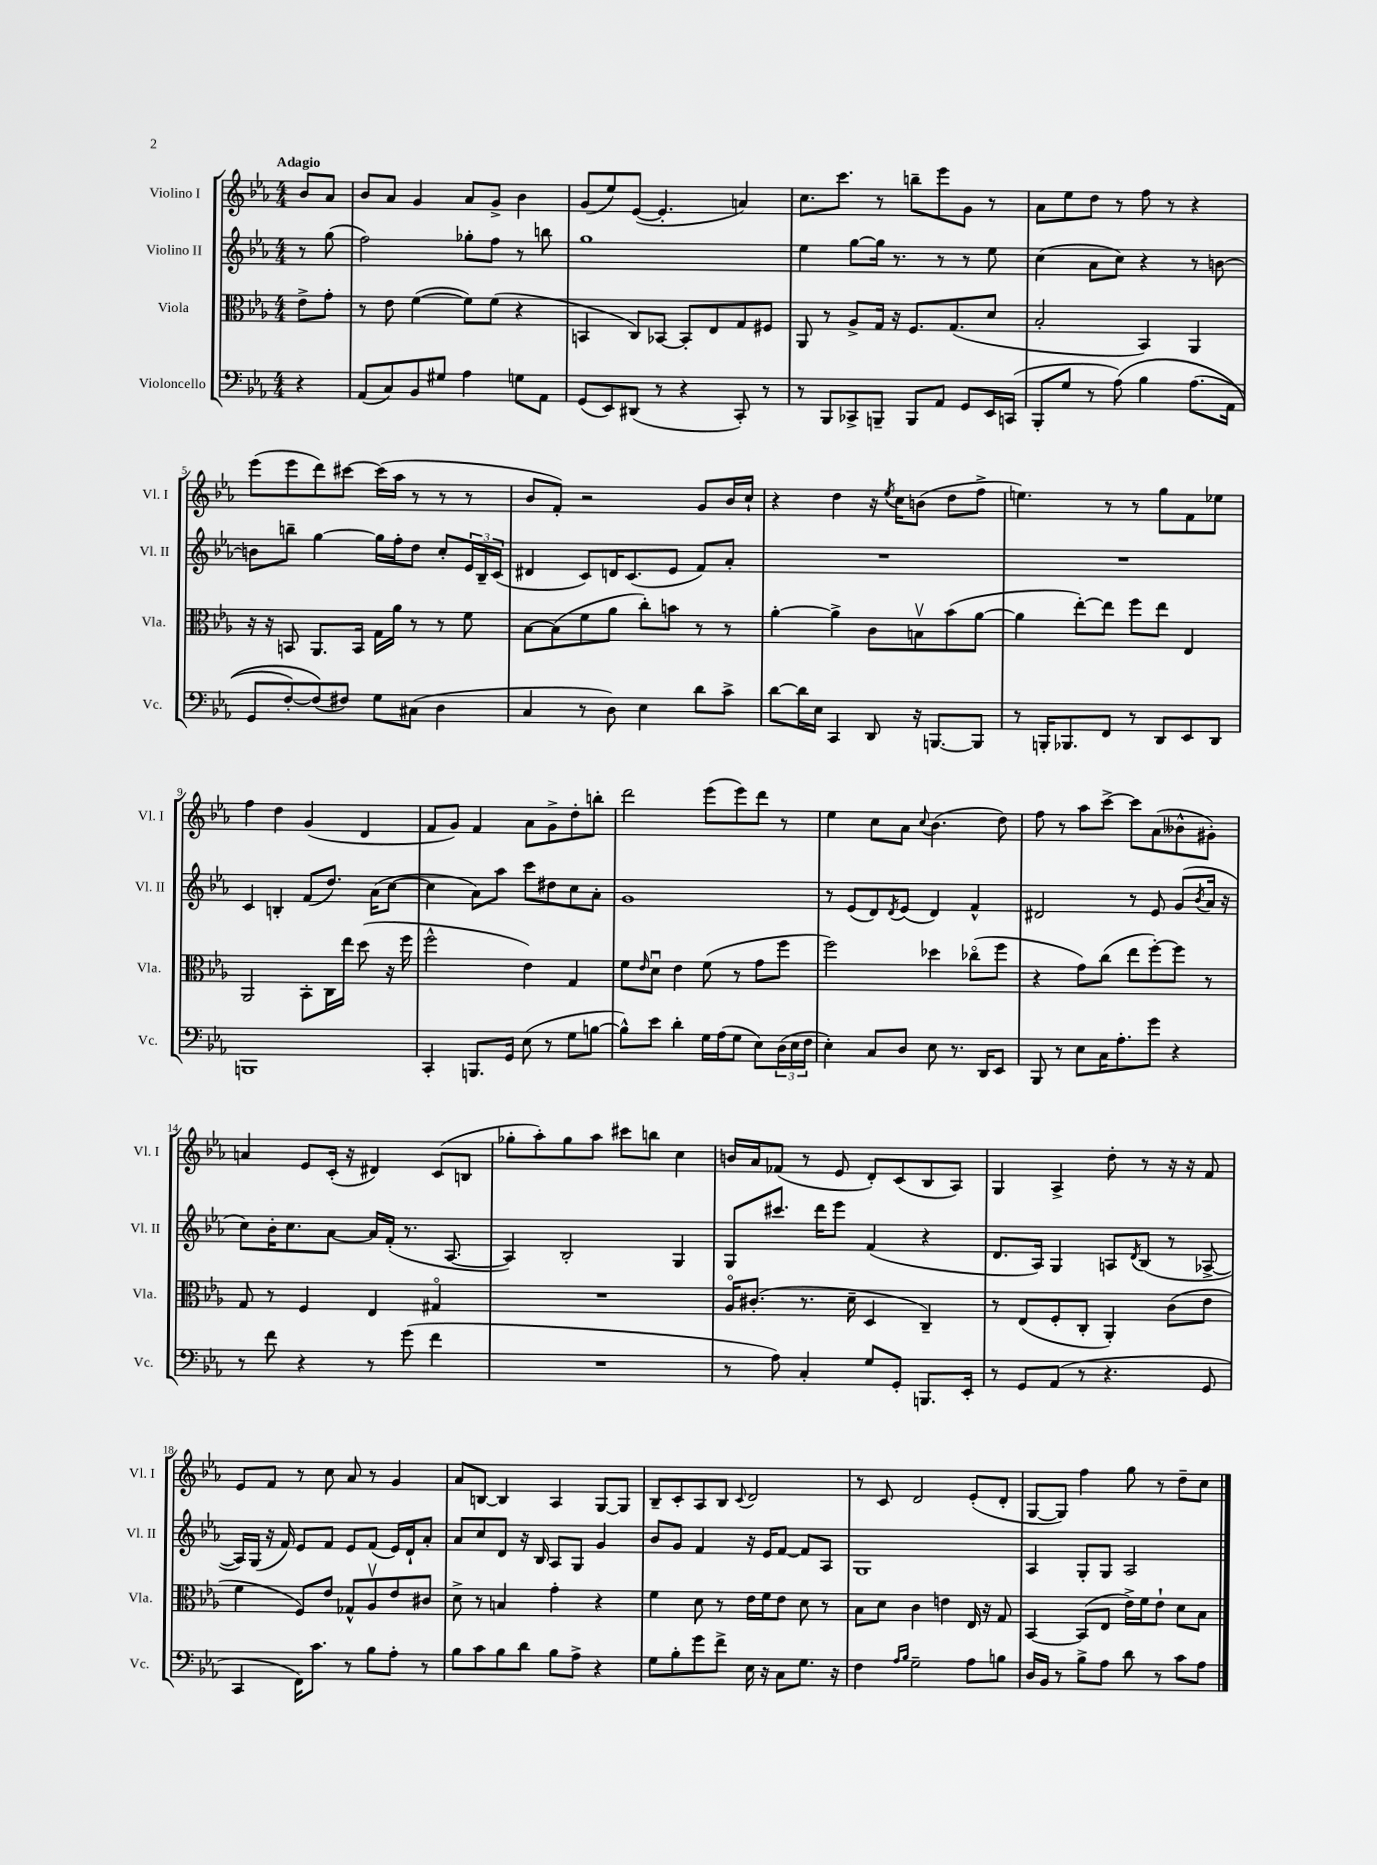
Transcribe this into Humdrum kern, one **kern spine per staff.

**kern	**kern	**kern	**kern
*part4	*part3	*part2	*part1
*staff4	*staff3	*staff2	*staff1
*I"Violoncello	*I"Viola	*I"Violino II	*I"Violino I
*I'Vc.	*I'Vla.	*I'Vl. II	*I'Vl. I
*clefF4	*clefC3	*clefG2	*clefG2
*k[b-e-a-]	*k[b-e-a-]	*k[b-e-a-]	*k[b-e-a-]
*M4/4	*M4/4	*M4/4	*M4/4
=	=	=	=
!	!	!	!LO:TX:a:B:t=Adagio
4r	8e-^\L	8r	8b-/L
.	8g'\J	(8gg\	8a-/J
=1	=1	=1	=1
(8AA-/L	8r	2ff\)	8b-/L
8C/)	8e-\	.	8a-/J
8BB-/	([4f\	.	4g/
8G#X/J	.	.	.
4A-\	8f\L])	8gg-X'\L	8a-/L
.	(8f\J	8ff\J	8g^/J
8Gn\L	4r	8r	4b-\
8AA-\J	.	8bbn\	.
=2	=2	=2	=2
(8GG/L	4BBn/	1gg	(8g/L
8EE-/)	.	.	8ee-/)
(8DD#X/J	8C/L)	.	([8e-/J
8r	[8BB-X/J	.	4.e-'/]
4r	8BB-'/L]	.	.
.	8E-/	.	.
8CC'/)	8G/	.	4an/)
8r	8F#X/J	.	.
=3	=3	=3	=3
8r	8AA-/	4ee-\	8.cc\L
8BBB-/L	8r	.	.
.	.	.	8.ccc\J
8CC-X^/	8A-^/L	[8gg\L	.
8BBBn~/J	16G/Jk	16gg\Jk]	8r
.	16r	8.r	.
8BBB/L	8.F/L	.	8bbn~\L
8AA-/J	.	8r	8eee-\
.	(8.G/	.	.
8GG/L	.	8r	8g\J
16EE-/L	8d/J	8ee-\	8r
(16CCn/JJ	.	.	.
=4	=4	=4	=4
8BBB-'/L	2B-'/	(4cc\	8a-\L
8G/J	.	.	8ee-\
8r	.	8a-\L	8dd\J
(8A-\)	.	8cc\J)	8r
4B-\	4BB-/)	4r	8ff\
.	.	.	8r
(8.A-\L	4AA-/	8r	4r
.	.	[8bn\	.
16AA-\Jk	.	.	.
!!LO:LB:g=z
=5	=5	=5	=5
8GG/L	16r	8bn\L]	(8eee-\L
.	16r	.	.
[8F'/)	8BBn/	8bbn~\J	8eee-\
(8F/])	8.AA-/L	[4gg\	8ddd\)
8F#X/J)	.	.	[8ccc#X\J
.	16BB/Jk	.	.
8G\L	16G\LL	16gg\LL]	(16ccc#\LL]
.	16a-\JJ	16ff'\J	16aa-\JJ
(8C#X\J	8r	8dd\J	8r
4D\	8r	8cc'/L	8r
.	8f\	24e-/L	8r
.	.	24B-~/	.
.	.	(24c/JJ	.
=6	=6	=6	=6
4C/	[8B-\L	4d#X/	8b-/L
.	(8B-\]	.	8f'/J)
8r	8f\	8c/L)	2r
8D\)	8a-\J	16dn/K	.
.	.	(8.c/	.
4E-\	8cc'\L)	.	.
.	8bn\J	8e-/J	.
8d\L	8r	8f/L)	8g/L
8c^\J	8r	8a-'/J	16b-/L
.	.	.	16cc`/JJ
=7	=7	=7	=7
[8d\L	[4a-'\	1r	4r
16d\L]	.	.	.
16E-\JJ	.	.	.
4CC/	4a-^\]	.	4dd\
8DD/	8c\L	.	16r
.	.	.	8qee-/
.	.	.	16cc\KL
16r	8Bnv\	.	(8bn\J
[8.BBBn/L	.	.	.
.	(8b-\	.	8dd\L
8BBB/J]	[8a-\J	.	8ff^\J
=8	=8	=8	=8
8r	4a-\]	1r	4.een\)
16BBBn'/KL	.	.	.
8.BBB-X/	.	.	.
.	[8ee-'\L)	.	.
8FF/J	8ee-\J]	.	8r
8r	8ff\L	.	8r
8DD/L	8ee-\J	.	8gg\L
8EE-/	4E-/	.	8f\
8DD/J	.	.	8ee-X\J
!!LO:LB:g=z
=9	=9	=9	=9
1BBBn	2AA-/	4c/	4ff\
.	.	4Bn'/	4dd\
.	8BB-'\L	(8f/L	(4g/
.	16C\L	8.dd/J)	.
.	16ee-\JJ	.	.
.	(8dd\	.	4d/
.	.	(16a-\KL	.
.	16r	[8cc\J	.
.	16ff\	.	.
=10	=10	=10	=10
4CC'/	2ff^^\	4cc\]	8f/L
.	.	.	8g/J)
8.BBBn/L	.	8a-\L)	4f/
.	.	8aa-\J	.
16GG/Jk	.	.	.
(8E-\	4e-\)	8ccc\L	8a-\L
8r	.	8dd#X\	8g^\
8G\L	4G/	8cc\	8dd'\
[8Bn\J	.	8a-'\J	8bbn'\J
=11	=11	=11	=11
8B^^\L])	8f\L	1g	2ddd\
.	16qqe-/	.	.
8e-\J	8du\J	.	.
4d'\	4e-\	.	.
16G\LL	(8f\	.	(8eee-\L
(16A-\J	.	.	.
8G\J	8r	.	8eee-\)
8E-\L)	8g\L	.	8ddd\J
(24D\L	8ff\J	.	8r
24E-\	.	.	.
24F\JJ	.	.	.
=12	=12	=12	=12
4E-'\)	2ff\)	8r	4ee-\
.	.	(8e-/L	.
8C/L	.	8d/)	8cc\L
.	.	8qd/	.
8D/J	.	(8e-/J	8a-\J
.	.	.	8qqcc/
8E-\	4dd-X\	4d/)	(4.b-\
8.r	.	.	.
.	(8cc-X\L	4f^^/	.
16DD/KL	.	.	.
8EE-/J	8ff\J	.	8dd\)
=13	=13	=13	=13
8BBB-/	4r	2d#X/	8ff\
8r	.	.	8r
8E-\L	8g\L)	.	8aa-\L
16C\K	(8cc\J	.	[8ccc^\J
8.A-'\	.	.	.
.	8ee-\L	8r	8ccc\L]
8g\J	[8ff'\)	8e-/	(8a-\
4r	8ff\J]	(8g/L	8b--X^^\
.	.	8qb-/	.
.	8r	16a-/Jk	8g#X'\J)
.	.	16r	.
!!LO:LB:g=z
=14	=14	=14	=14
8r	8G/	8cc\L)	4an/
8f\	8r	16b-'\K	.
.	.	8.cc\	.
4r	4F/	.	8e-/L
.	.	[8a-\J	(16c'/Jk
.	.	.	16r
8r	4E-/	16a-/LL]	4d#X/)
.	.	(16f'/JJ	.
(8g\	.	8.r	.
4f\	4G#X/	.	(8c/L
.	.	[8.A-/	.
.	.	.	8Bn/J
=15	=15	=15	=15
1r	1r	4A-/])	8gg-X'\L
.	.	.	8aa-'\)
.	.	2B-'/	8gg-\
.	.	.	8aa-\J
.	.	.	8ccc#X\L
.	.	.	8bbn\J
.	.	4G/	4cc\
=16	=16	=16	=16
8r	16A-/KL	8G/L	16bn/LL
.	(8.c#X'/J	.	16a-/J
8A-\)	.	8.ccc#X/J	(8f-X/J
4C'/	8.r	.	8r
.	.	16ddd\KL	.
.	.	8eee-\J	8e-/
.	16d~\	.	.
8G/L	4D/	(4f/	8d'/L)
8GG'/J	.	.	(8c/
8.BBBn/L	4C~/)	4r	8B-/
.	.	.	8A-/J)
16EE-'/Jk	.	.	.
=17	=17	=17	=17
8r	8r	8.d/L	4G/
8GG/L	(8E-/L	.	.
.	.	16A-/Jk)	.
(8AA-/J	8F'/	4G/	4A-^/
8r	8C'/J	.	.
4.r	4AA-'/)	8An/L	8dd'\
.	.	8qd/	.
.	.	(8B-/J	8r
.	(8c\L	8r	16r
.	.	.	16r
8GG/	8e-\J	[8A-X^/	8f/
!!LO:LB:g=z
=18	=18	=18	=18
4CC/	4f\	16A-/LL])	8e-/L
.	.	(16G/JJ	.
.	.	16r	8f/J
.	.	16f/)	.
16FF\KL)	8F/L)	8e-/L	8r
8.c\J	.	.	.
.	8e-/J	8f/J	8cc\
8r	8G-X^^/L	8e-/L	8a-/
8B-\L	8A-v/	(8f/J	8r
8A-'\J	8e-/	16e-/LL)	4g/
.	.	16d`/J	.
8r	8c#X/J	8a-'/J	.
=19	=19	=19	=19
8B-\L	8d^\	8a-/L	8a-/L
8c\	8r	8cc/	[8Bn/J
8B-\	4Bn/	8d/J	4B/]
8d\J	.	16r	.
.	.	16B-/	.
8B-\L	4g'\	8A-/L	4A-/
8A-^\J	.	8G/J	.
4r	4r	4g/	[8G/L
.	.	.	8G/J]
=20	=20	=20	=20
8G\L	4f\	8b-/L	8B-~/L
8B-'\	.	8g/J	8c'/
8g\	8d\	4f/	8A-/
8f^\J	8r	.	8B-/J
.	.	.	8qqc/
16E-\	16e-\LL	16r	2d/
16r	16f\J	16e-/KL	.
8C\L	8e-\J	[8f/J	.
8.G\J	8d\	8f/L]	.
.	8r	8A-/J	.
16r	.	.	.
=21	=21	=21	=21
4F\	8B-\L	1G	8r
.	8d\J	.	8c/
16qqA-/LL	.	.	.
16qqB-/JJ	.	.	.
2G~\	4c\	.	2d/
.	4en\	.	.
8A-\L	16E-/	.	(8e-'/L
.	16r	.	.
8Bn\J	8G/	.	8d'/J
=22	=22	=22	=22
16D/LL	[4BB-/	4A-/	[8G/L
16BB-/JJ	.	.	.
8r	.	.	8G/J])
8B-^\L	(8BB-/L]	8G'/L	4ff\
8A-\J	8E-/J	8G/J	.
8d\	16e-^\LL)	2A-/	8gg\
.	16f\J	.	.
8r	8e-`\J	.	8r
8c\L	8d\L	.	8dd~\L
8A-\J	8B-\J	.	8cc\J
==	==	==	==
*-	*-	*-	*-
